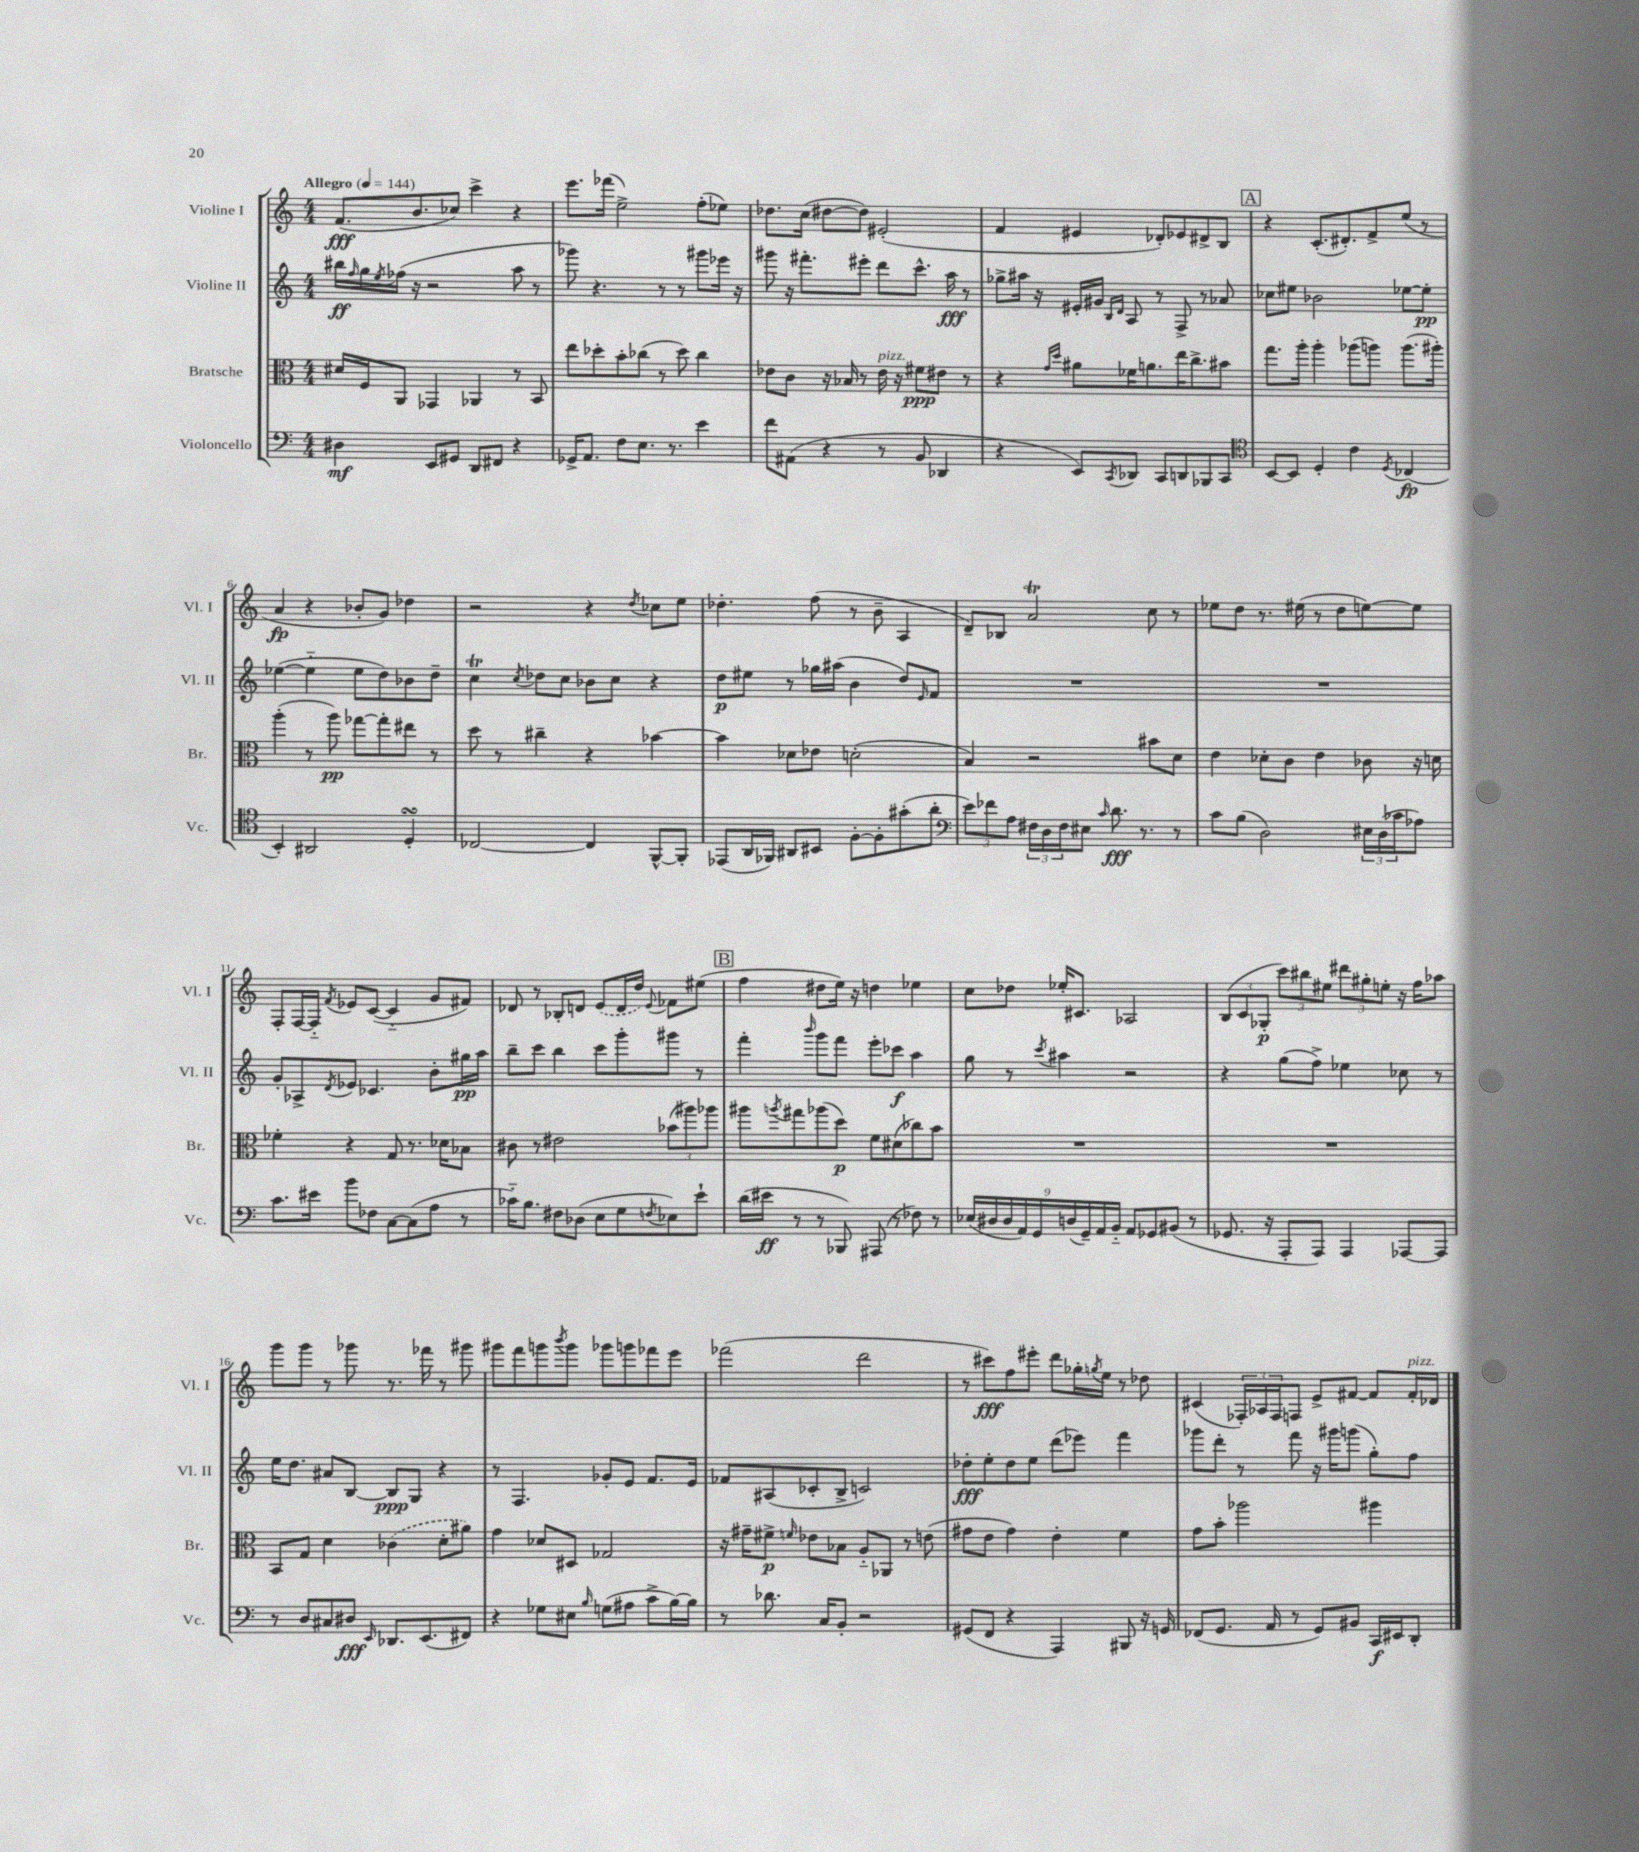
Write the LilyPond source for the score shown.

<<
\new StaffGroup <<
\new Staff = "s0" \with { instrumentName = "Violine I" shortInstrumentName = "Vl. I" } {
    \clef treble \key c \major \numericTimeSignature \time 4/4 \tempo "Allegro" 4 = 144
    f'8.\fff( b'8. ces''8) c'''4-> r4 |
    e'''8. fes'''16( e''2->) f''8-.( ees''8) |
    des''8. c''16( dis''8~ dis''8) eis'2-.( |
    f'4 eis'4 des'8-.) ees'8 dis'8-> b8 |
    \mark \markup { \box "A" } r4 c'8.-.( dis'8.-.) f'8-> e''8( r8 |
    a'4\fp r4 bes'8-. g'8) des''4 |
    r2 r4 \acciaccatura { d''8 } ces''8 e''8 |
    des''4.-. f''8( r8 b'8-- a4 |
    d'8--) bes8 a'2\trill c''8 r8 |
    ees''8 d''8 r8. eis''16( r8 d''8 e''8~) e''8 |
    f8-. f16~ f16-_ \acciaccatura { f'8 } ees'8 c'8~( c'4-_ g'8 fis'8) |
    des'8 r8 bes8-. d'8 \once \slurDashed e'8( d'16 d''16) \appoggiatura { e'8 } fes'8 eis''8( |
    \mark \markup { \box "B" } f''4 dis''8 e''16) r16 d''4 ees''4 |
    c''8 des''8 ees''16-. cis'8. aes2 |
    \tuplet 3/2 { b8( c'8 ges8-.\p } \tuplet 3/2 { c'''8) bis''8 eis''8 } \tuplet 3/2 { dis'''8 gis''8-. e''8-. } r16 f''16 aes''8 |
    g'''8 g'''8 r8 ges'''8 r8. fes'''16 r8 gis'''8 |
    gis'''8 f'''8 g'''8 \acciaccatura { b'''8 } g'''8 ges'''8 g'''8 fes'''8 e'''8 |
    fes'''2( d'''2 |
    r8 cis'''8\fff) f''8 eis'''8-. d'''8 ges''16-. \acciaccatura { g''8 } e''16 r8 des''8 |
    cis'4( \tuplet 3/2 { fes16-.) aes16 fes16 } f8 e'8-> fis'8~ fis'8 fis'16-.^\markup { \italic "pizz." } des'16 \bar "|." |
}
\new Staff = "s1" \with { instrumentName = "Violine II" shortInstrumentName = "Vl. II" } {
    \clef treble \key c \major \numericTimeSignature \time 4/4
    bis''16\ff \grace { f''16 } g''16 \acciaccatura { e''8 } fes''16( r16 r2 a''8 r8 |
    ges'''8) r4. r8 r8 gis'''8 ees'''16 r16 |
    gis'''8 r16 fis'''8.-. eis'''8-. d'''8 c'''8.-^ a''16\fff r8 |
    ges''8-> ais''16 r16 eis'16-. gis'16 \grace { b16 d'16 } a8 r8 f8-> r8 aes'8 |
    \mark \markup { \box "A" } ces''8 eis''8 bes'2 ees''8~ ees''8-.\pp |
    ees''4~( ees''4-_ ees''8 d''8) bes'8 d''8-- |
    c''4\trill \acciaccatura { c''8 } des''8 c''8 bes'8 c''8 r4 |
    d''8\p eis''8 r8 ges''16 ais''16( b'4 d''8) \grace { e'16 } f'8 |
    R1 |
    R1 |
    g'8-. aes8-> \acciaccatura { d'8 } ees'8 ces'4. b'8-. gis''16\pp a''16 |
    b''8-- c'''8 b''4 c'''8 g'''8-. gis'''8 r8 |
    \mark \markup { \box "B" } f'''4-. \grace { b'''16 } g'''8 f'''8 e'''8-. ces'''8\f a''4 |
    g''8 r8 \acciaccatura { c'''8 } ais''4 r2 |
    r4 g''8( f''8->) ees''4 ces''8 r8 |
    e''16 d''8. ais'8 b8~ b8\ppp g8 r4 |
    r8 f4. ges'8-. e'8 f'8. e'16 |
    fes'8 ais8( ces'8-. b8-> c'2) |
    des''8-.\fff e''8-. des''8 e''8 d'''8( ees'''8) f'''4 |
    ges'''8 d'''8-. r8 f'''8 r16 gis'''16 g'''8( g''8-.) f''8 \bar "|." |
}
\new Staff = "s2" \with { instrumentName = "Bratsche" shortInstrumentName = "Br." } {
    \clef alto \key c \major \numericTimeSignature \time 4/4
    dis'16 f16 a,8 ges,4 aes,4 r8 b,8 |
    e''8 des''8-. b'8-. ces''8( r8 des''8) ces''4 |
    ees'8 c'8 r16 bes16 r8 ees'16^\markup { \italic "pizz." } r16 fis'8\ppp eis'8 r8 |
    r4 \grace { g'16 d''16 } ais'8 fes'16 a'8. e''16 c''8.-> bis'8 |
    \mark \markup { \box "A" } g''8. a''16-. a''4-. aes''8( a''8) a''8.( ais''16-.) |
    a''4-.( r8 a''8\pp) ges''8~ ges''8-. eis''8 r8 |
    d''8 r8 cis''4-- r4 bes'4~ |
    bes'4 des'8 ees'8 d'2-.( |
    b4) r2 bis'8 d'8 |
    e'4 des'8-. c'8 e'4 ces'8 r16 d'16 |
    fes'4-. r4 g8 r8. des'16 bes8 |
    cis'8 r8 eis'2 \tuplet 3/2 { bes'8( ais''8) aes''8 } |
    \mark \markup { \box "B" } ais''8 \acciaccatura { a''8 } gis''8 aes''8( d''8\p) f'8 dis'8( ces''8) b'8 |
    R1 |
    R1 |
    b,8 g8 d'4 \once \slurDashed ces'4( d'8-. ais'8) |
    g'4 des'8 dis8 ges2 |
    r16 gis'16-- fis'8->\p \grace { f'16 } ees'8 bes8 a8-_ aes,8 r8 e'8( |
    gis'8 e'8 gis'4) e'4-. f'4 |
    g'8 b'8-. aes''2 ais''4 \bar "|." |
}
\new Staff = "s3" \with { instrumentName = "Violoncello" shortInstrumentName = "Vc." } {
    \clef bass \key c \major \numericTimeSignature \time 4/4
    dis4\mf e,8 gis,8 d,8 fis,8 r4 |
    ges,16-> a,8. f8 e8. r8. e'4 |
    f'8 ais,8( r4 r8 b,8 des,4 |
    r4 e,8) \acciaccatura { c,8 } des,8 c,8 d,8 bes,,8 c,8 |
    \mark \markup { \box "A" } \clef tenor b,8~ b,8 d4-. c'4 \acciaccatura { d8 } ces4\fp( |
    b,4-.) ais,2 d4-.\turn |
    ces2~ ces4 f,8~-^ f,8-. |
    ees,8( a,16 fes,16) ais,8 bis,8 f8~-. f8-. gis'8-.( a'8-. |
    \clef bass \tuplet 3/2 { e'8) fes'8 a8 } \tuplet 3/2 { fis16 d16 fis16 } eis8 \grace { c'16 } d'8.\fff r8. r8 |
    c'8 b8( d2) \tuplet 3/2 { eis16 d16( ces'16 } aes8) |
    c'8. eis'16 b'8 fes8 c8~ c8( a8 r8 |
    ces'16-_) b8. fis8 des8( e8 g8 \acciaccatura { f8 } ees8) e'8-! |
    \mark \markup { \box "B" } d'16( eis'16\ff r8 r8 bes,,8) ais,,8( r8 fes8) r8 |
    \tuplet 9/8 { ees16( dis16 dis16 a,16) g,16 d16( g,16--) a,16 b,16-_ } a,8 ges,8 bis,8( r8 |
    ges,8. r16 a,,8-. a,,8) a,,4 aes,,8~ aes,,8 |
    r8 d8 cis8 dis8\fff \grace { e,16 } des,8. e,8.( fis,8) |
    r4 ges8 eis8 \grace { b16 } g8( ais8 c'8-> b16~) b16 |
    r8 des'8. c16 b,8-. r2 |
    gis,8( f,8 r4 a,,4) bis,,8 r16 g,16 |
    fes,8( g,8. a,16 r8 g,8) bis,8 c,16\f eis,16 d,8-. \bar "|." |
}
>>
>>
